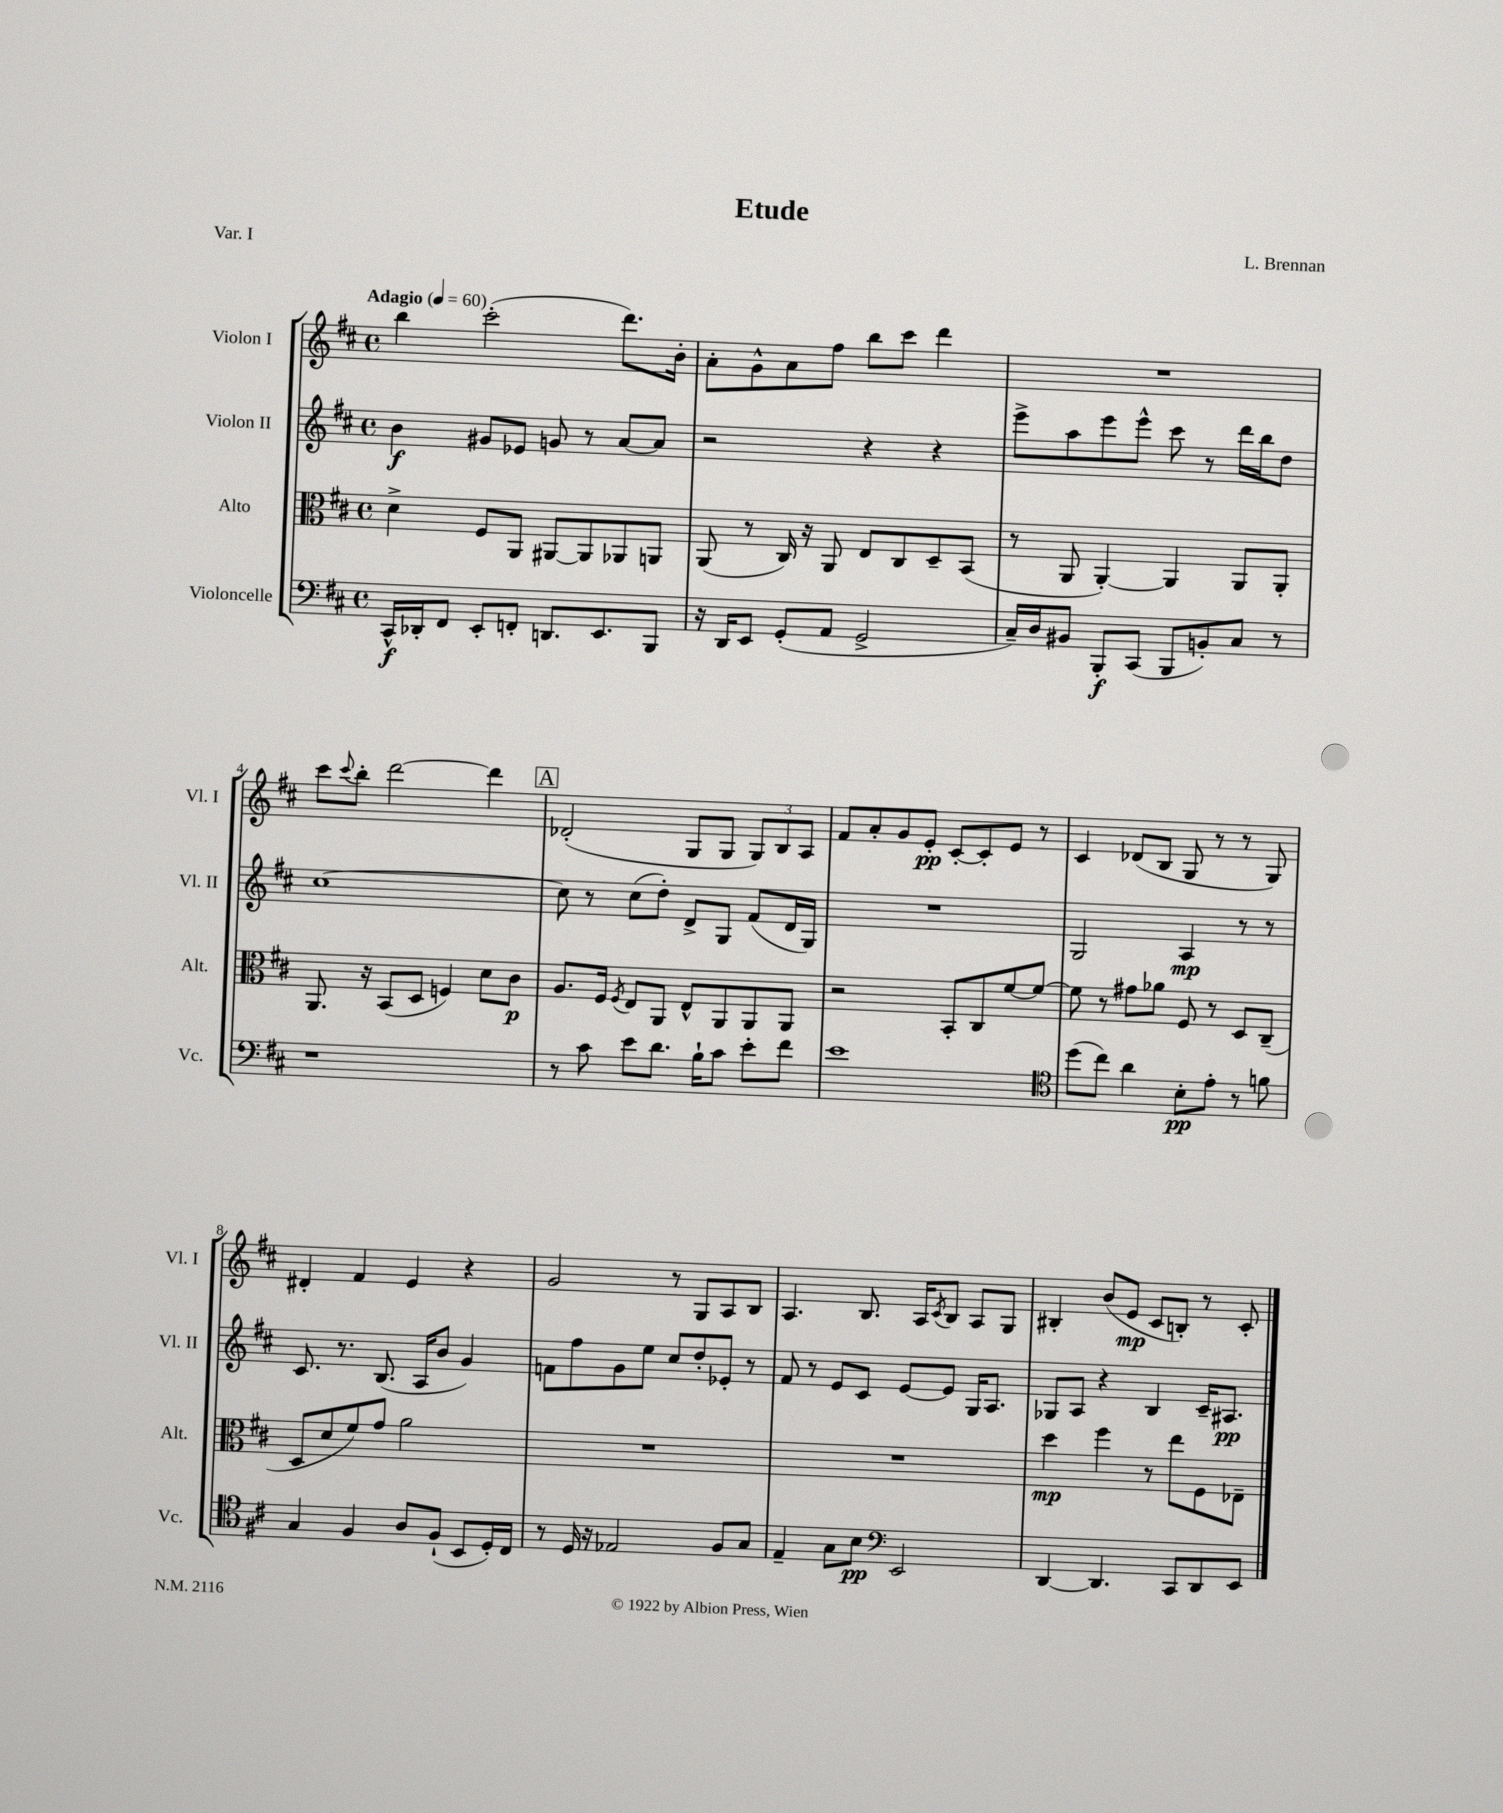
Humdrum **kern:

**kern	**kern	**kern	**kern
*staff4	*staff3	*staff2	*staff1
*clefF4	*clefC3	*clefG2	*clefG2
*k[f#c#]	*k[f#c#]	*k[f#c#]	*k[f#c#]
*M4/4	*M4/4	*M4/4	*M4/4
*met(c)	*met(c)	*met(c)	*met(c)
*MM60	*MM60	*MM60	*MM60
16CC#^^/LL	4d^\	4b\	4bb\
16DD-'/J	.	.	.
8FF#/J	.	.	.
8EE'/L	8F#/L	8g#/L	(2ccc#'\
8FF'/J	8AA/J	8e-/J	.
8.DD/L	[8AA#/L	8g/	.
.	8AA#/]	8r	.
8.EE/	.	.	.
.	8AA-/	[8a/L	8.ddd\L)
8BBB/J	8AA/J	8a/]J	.
.	.	.	16b'\Jk
=	=	=	=
16r	(8AA/	2r	8a'\L
16DD/LK	.	.	.
8EE/J	8r	.	8g^^\
(8GG'/L	16C#/)	.	8a\
.	16r	.	.
8AA/J	8AA/	.	8ff#\J
2GG^/	8E/L	4r	8bb\L
.	8C#/	.	8ccc#\J
.	8D~/	4r	4ddd\
.	(8BB/J	.	.
=	=	=	=
16C#~/LL)	8r	8eee^\L	1r
16D/J	.	.	.
8BB#/J	8AA/	8aa\	.
8BBB'/L	[4AA'/)	8eee\	.
(8CC#/J	.	8eee^^\J	.
8BBB/L	4AA/]	8ccc#\	.
8BB'/)	.	8r	.
8C#/J	8AA/L	16ddd\LL	.
.	.	16bb\J	.
8r	8AA'/J	8dd\J	.
=	=	=	=
1r	8.AA/	[1cc#	8ccc#\L
.	.	.	8qqccc#/
.	.	.	8bb'\J
.	16r	.	.
.	(8BB/L	.	[2ddd\
.	8D/J	.	.
.	4F/)	.	.
.	8d\L	.	4ddd\]
.	8c#\J	.	.
=	=	=	=
8r	8.A/L	8cc#\]	(2d-'/
8c#\	.	8r	.
.	16F#/Jk	.	.
.	8qF#/	.	.
8e\L	8E/L	(8cc#\L	.
8.d\J	8AA/J	8dd'\J)	.
.	8E^^/L	8d^/L	8G/L
16B`\LK	.	.	.
8c#\J	8AA/	8G/J	8G/J
8e'\L	8AA/	(8f#/L	12G/L)
.	.	.	12B/
8f#\J	8AA/J	16d/L	.
.	.	.	12A/J
.	.	16G/JJ)	.
=	=	=	=
1e	2r	1r	8f#/L
.	.	.	8a'/
.	.	.	8g/
.	.	.	8e'/J
.	8BB'/L	.	[8c#'/L
.	8C#/	.	8c#'/]
.	[8f#/	.	8e/J
.	8f#/_J	.	8r
=	=	=	=
*clefC4	*	*	*
(8dd\L	8f#\]	2G/	4c#/
8cc#\J)	8r	.	.
4a\	8g#\L	.	(8d-/L
.	8a-\J	.	8B/J
8B'\L	8F#/	4A/	8G/
8e'\J	8r	.	8r
8r	8D/L	8r	8r
8f\	(8C#~/J	8r	8G/)
=	=	=	=
4G/	8D/L	8.c#/	4d#'/
.	8d/	.	.
.	.	8.r	.
4F#/	8f#/)	.	4f#/
.	8g/J	(8.B/	.
8A/L	2a\	.	4e/
.	.	16A/LK	.
(8F#`/J	.	8b/J	.
8BB/L	.	4g/)	4r
16D'/L)	.	.	.
16C#/JJ	.	.	.
=	=	=	=
8r	1r	8f\L	2g/
16D/	.	8ff#\	.
16r	.	.	.
2E-/	.	8g\	.
.	.	8ee\J	.
.	.	8cc#/L	8r
.	.	8dd'/	8G/L
8F#/L	.	8e-'/J	8A/
8G/J	.	8r	8B/J
=	=	=	=
4E~/	1r	8f#/	4.A/
.	.	8r	.
8G\L	.	8e/L	.
8B\J	.	8c#/J	8.B/
*clefF4	*	*	*
2EE/	.	[8e/L	.
.	.	.	16A/LK
.	.	.	8qc#/
.	.	8e/]J	8B/J
.	.	16G/LK	8A/L
.	.	8.A/J	.
.	.	.	8G/J
=	=	=	=
[4DD/	4dd\	8G-/L	4B#'/
.	.	8A/J	.
4.DD/]	4ff#\	4r	(8b/L
.	.	.	8e/J
.	8r	4B/	8c#/L
8CC#/L	8ee\L	.	8B'/J)
8DD/	8F#\	16c#~/LK	8r
.	.	8.A#/J	.
8EE/J	8E-~\J	.	8c#'/
==	==	==	==
*-	*-	*-	*-
